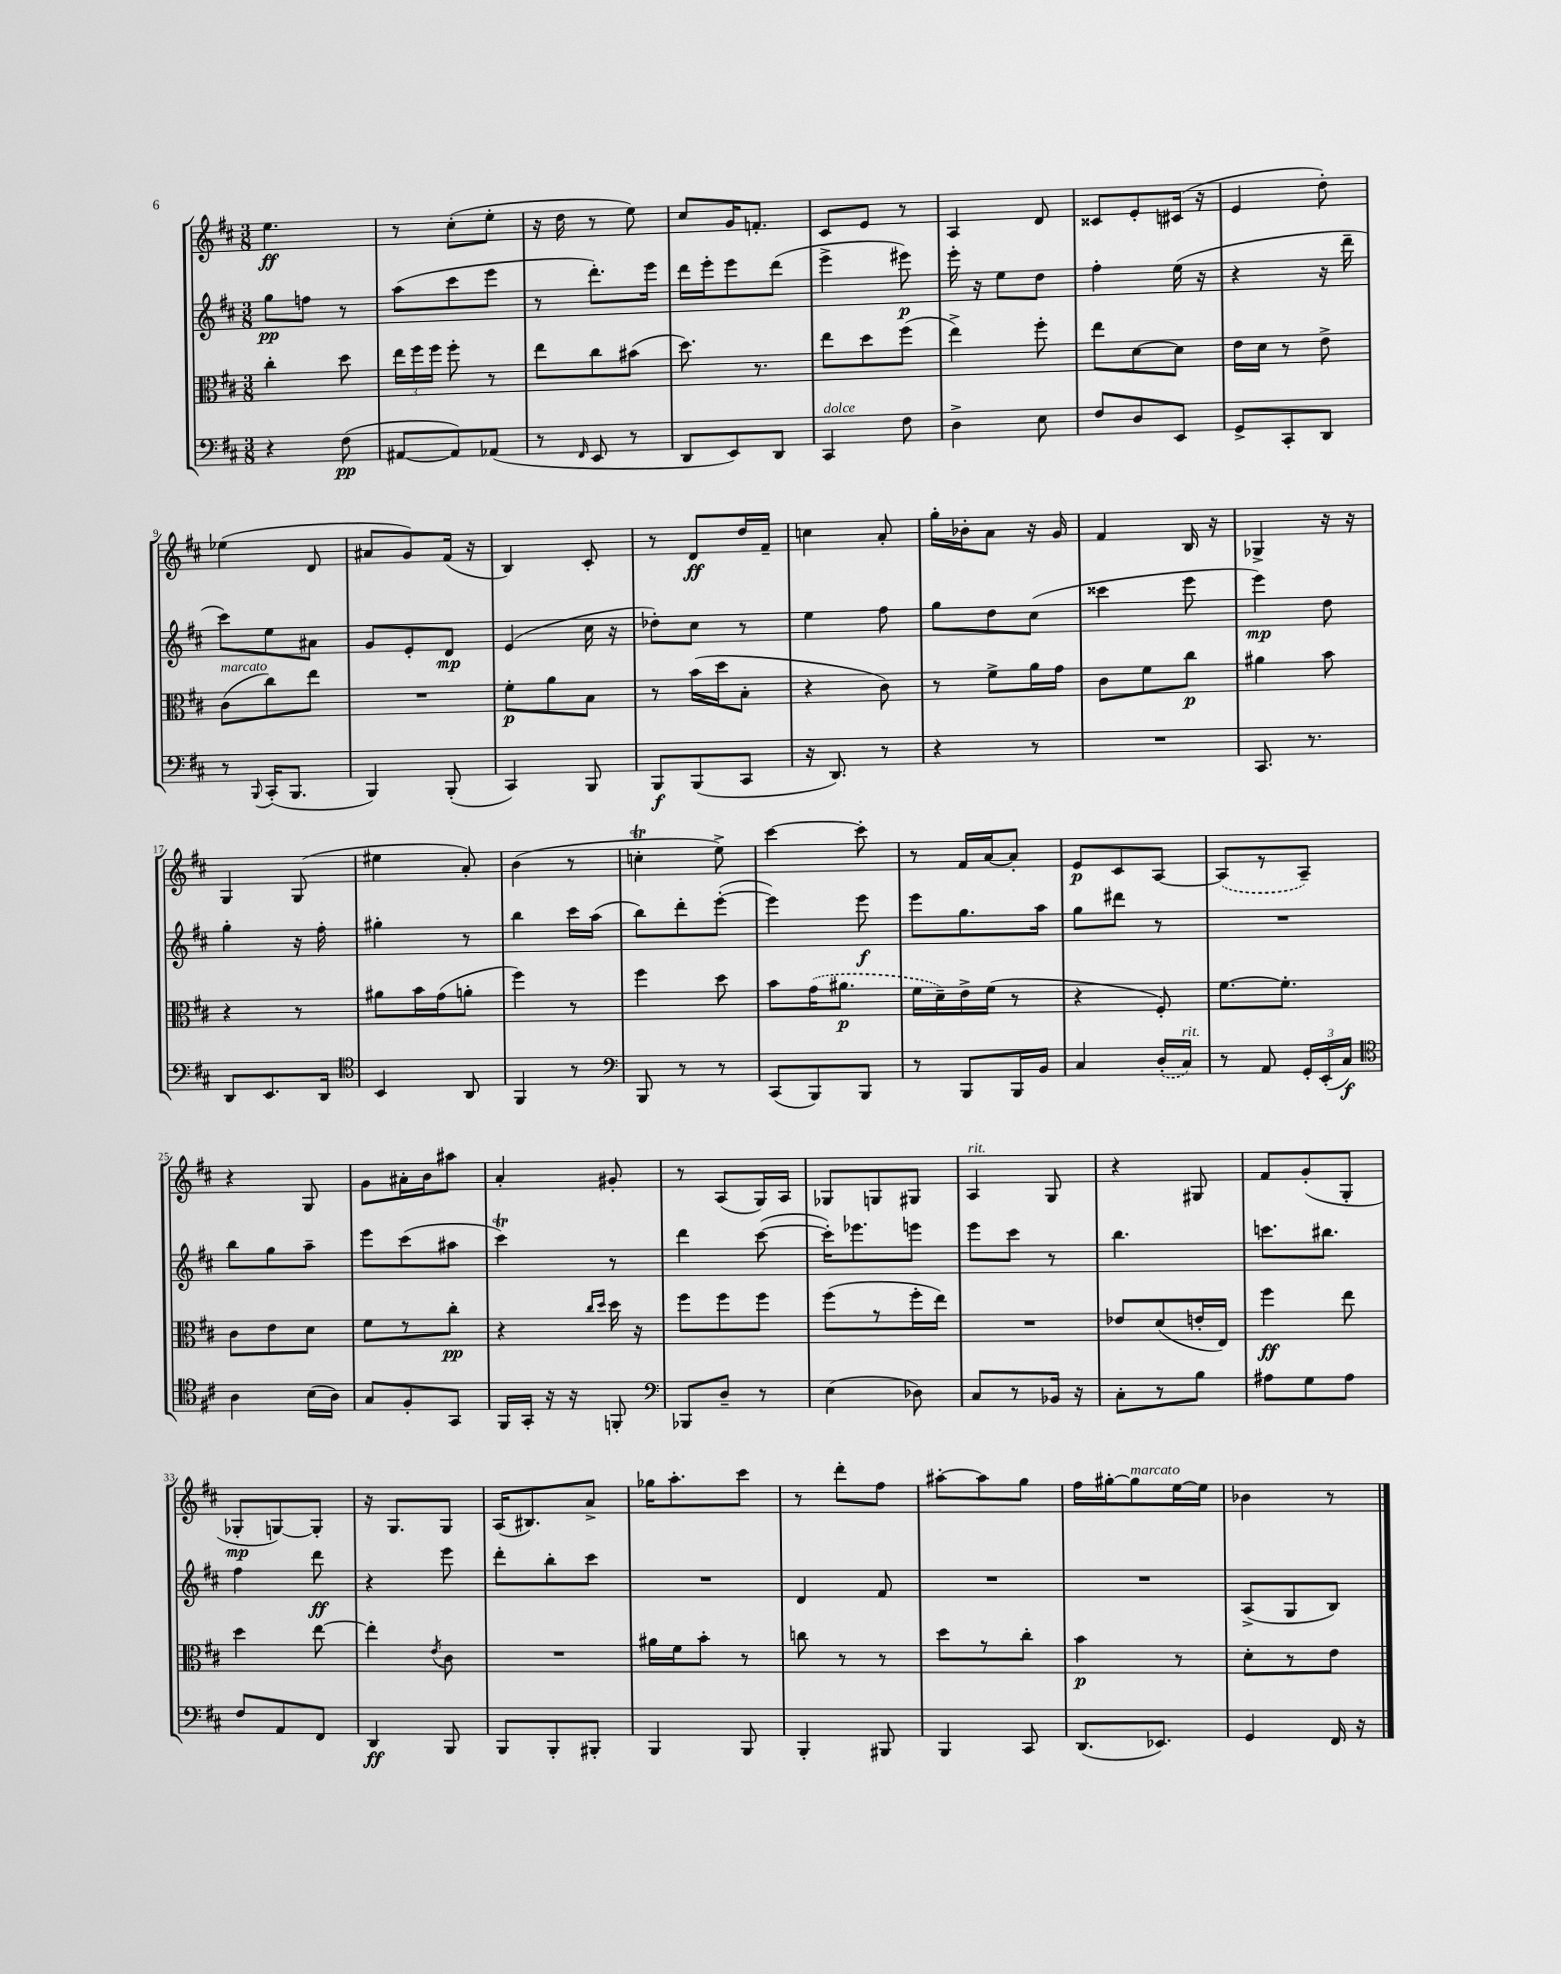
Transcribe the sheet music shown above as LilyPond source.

<<
\new StaffGroup <<
\new Staff = "s0" {
    \clef treble \key d \major \numericTimeSignature \time 3/8
    \autoBeamOff e''4.\ff |
    r8 cis''8[-.( e''8]-. |
    r16 d''16 r8 e''8) |
    cis''8[ g'16 f'8.]-. |
    cis'8[ e'8] r8 |
    a4 d'8 |
    cisis'8[ e'8-. cis'16]( r16 |
    e'4 d''8-.) |
    ees''4( d'8 |
    ais'8[ g'8) fis'16]( r16 |
    b4) cis'8-. |
    r8 d'8[\ff d''16 fis'16]-- |
    c''4 a'8-. |
    g''16[-. bes'16-. a'8] r16 g'16 |
    fis'4 b16 r16 |
    ges4-> r16 r16 |
    g4 g8( |
    eis''4 a'8-.) |
    b'4( r8 |
    c''4-.\trill e''8->) |
    cis'''4~ cis'''8-. |
    r8 fis'16[ a'16~ a'8]-. |
    e'8[\p cis'8 a8]~ |
    \once \slurDashed a8[( r8 a8]--) |
    r4 g8 |
    g'8[ ais'16-. b'16 ais''8] |
    a'4-. gis'8-. |
    r8 a8[( g16) a16] |
    ges8[ g8 gis8] |
    a4^\markup { \italic "rit." } g8 |
    r4 gis8 |
    fis'8[ g'8-.( g8]-. |
    ges8[-.\mp g8~) g8]-. |
    r16 g8.[ g8] |
    a16[( bis8.) a'8]-> |
    ges''16[ a''8.-. cis'''8] |
    r8 d'''8[-. fis''8] |
    ais''8[~-. ais''8 g''8] |
    fis''16[ gis''16~-. gis''8^\markup { \italic "marcato" } e''16~ e''16] |
    bes'4 r8 \bar "|." |
}
\new Staff = "s1" {
    \clef treble \key d \major \numericTimeSignature \time 3/8
    \autoBeamOff g''8[\pp f''8] r8 |
    a''8[( cis'''8 e'''8] |
    r8 d'''8.[-.) e'''16] |
    d'''16[ e'''16-. e'''8 d'''8]( |
    e'''4-> eis'''8\p) |
    e'''16-. r16 e''8[ d''8] |
    fis''4-. e''16( r16 |
    r4 r16 d'''16-- |
    cis'''8[) e''8 ais'8] |
    g'8[ e'8-. d'8]\mp |
    e'4( cis''16 r16 |
    des''8[-.) cis''8] r8 |
    e''4 fis''8 |
    g''8[ d''8 cis''8]( |
    cisis'''4 e'''8 |
    e'''4\mp) d''8 |
    g''4-. r16 fis''16-. |
    gis''4-. r8 |
    b''4 cis'''16[ a''16]( |
    b''8[) d'''8-. e'''8]~-.( |
    e'''4) e'''8\f |
    e'''8[ g''8. a''16] |
    g''8[ dis'''8] r8 |
    R4. |
    b''8[ g''8 a''8]-- |
    e'''8[ cis'''8( ais''8] |
    cis'''4\trill) r8 |
    d'''4 cis'''8~( |
    cis'''16[-.) ees'''8. e'''8] |
    e'''8[ cis'''8] r8 |
    b''4. |
    c'''8.[ bis''8.] |
    fis''4 d'''8\ff |
    r4 e'''8 |
    d'''8[-. b''8-. cis'''8] |
    R4. |
    d'4 fis'8 |
    R4. |
    R4. |
    a8[->( g8 b8]) \bar "|." |
}
\new Staff = "s2" {
    \clef alto \key d \major \numericTimeSignature \time 3/8
    \autoBeamOff cis''4-. d''8 |
    \tuplet 3/2 { e''16[ fis''16 fis''16] } fis''8-. r8 |
    e''8[ cis''8 bis'8]( |
    d''8.) r8. |
    e''8[ d''8 fis''8]( |
    e''4->) fis''8-. |
    e''8[ d'8~ d'8] |
    e'16[ d'16] r8 e'8-> |
    cis'8[^\markup { \italic "marcato" }( cis''8) e''8] |
    R4. |
    fis'8[-.\p a'8 b8] |
    r8 b'16[( d''16 b8]-. |
    r4 cis'8) |
    r8 fis'8[-> a'16 g'16] |
    cis'8[ fis'8 cis''8]\p |
    ais'4 b'8 |
    r4 r8 |
    ais'8[ b'16 g'16( a'8]-. |
    fis''4) r8 |
    fis''4 d''8 |
    b'8[ \once \slurDashed g'16( ais'8.]\p |
    fis'16[ d'16--) e'16-> fis'16]( r8 |
    r4 fis8-.) |
    fis'8.[~ fis'8.]-. |
    cis'8[ e'8 d'8] |
    fis'8[ r8 cis''8]-.\pp |
    r4 \grace { cis''16[ d''16] } d''16 r16 |
    fis''8[ fis''8 fis''8] |
    fis''8[( r8 fis''16-. e''16]) |
    R4. |
    ees'8[ d'8( e'16-. e16]) |
    fis''4\ff e''8 |
    d''4 e''8~ |
    e''4-. \acciaccatura { e'8 } cis'8 |
    R4. |
    ais'16[ fis'16 b'8]-. r8 |
    c''8 r8 r8 |
    d''8[ r8 cis''8]-. |
    b'4\p r8 |
    d'8[-. r8 e'8] \bar "|." |
}
\new Staff = "s3" {
    \clef bass \key d \major \numericTimeSignature \time 3/8
    \autoBeamOff r4 fis8\pp( |
    ais,8[~ ais,8) aes,8]( |
    r8 \grace { fis,16 } e,8 r8 |
    d,8[ e,8) d,8] |
    cis,4^\markup { \italic "dolce" } fis8 |
    d4-> e8 |
    fis8[ d8 e,8] |
    g,8[-> cis,8-. d,8] |
    r8 \appoggiatura { b,,8 } cis,16[-.( b,,8.] |
    b,,4) b,,8-.( |
    cis,4) b,,8 |
    b,,8[\f b,,8( cis,8] |
    r16 d,8.) r8 |
    r4 r8 |
    R4. |
    cis,8. r8. |
    d,8[ e,8. d,16] |
    \clef tenor b,4 a,8 |
    fis,4 r8 |
    \clef bass b,,8 r8 r8 |
    cis,8[( b,,8) b,,8] |
    r8 b,,8[ b,,16 b,16] |
    cis4 \once \slurDashed d16[-.( cis16]^\markup { \italic "rit." }) |
    r8 a,8 \tuplet 3/2 { g,16[-. e,16-.( cis16]\f) } |
    \clef tenor a4 b16[( a16]) |
    g8[ fis8-. g,8] |
    fis,16[ g,16]-. r16 r16 f,8-. |
    \clef bass bes,,8[ d8]-- r8 |
    e4( des8) |
    cis8[ r8 bes,16] r16 |
    cis8[-. r8 b8] |
    ais8[ g8 ais8] |
    fis8[ a,8 fis,8] |
    d,4\ff b,,8 |
    b,,8[ b,,8-. bis,,8]-. |
    b,,4 b,,8 |
    b,,4-. bis,,8 |
    b,,4 cis,8 |
    d,8.[( ees,8.]) |
    g,4 fis,16 r16 \bar "|." |
}
>>
>>
